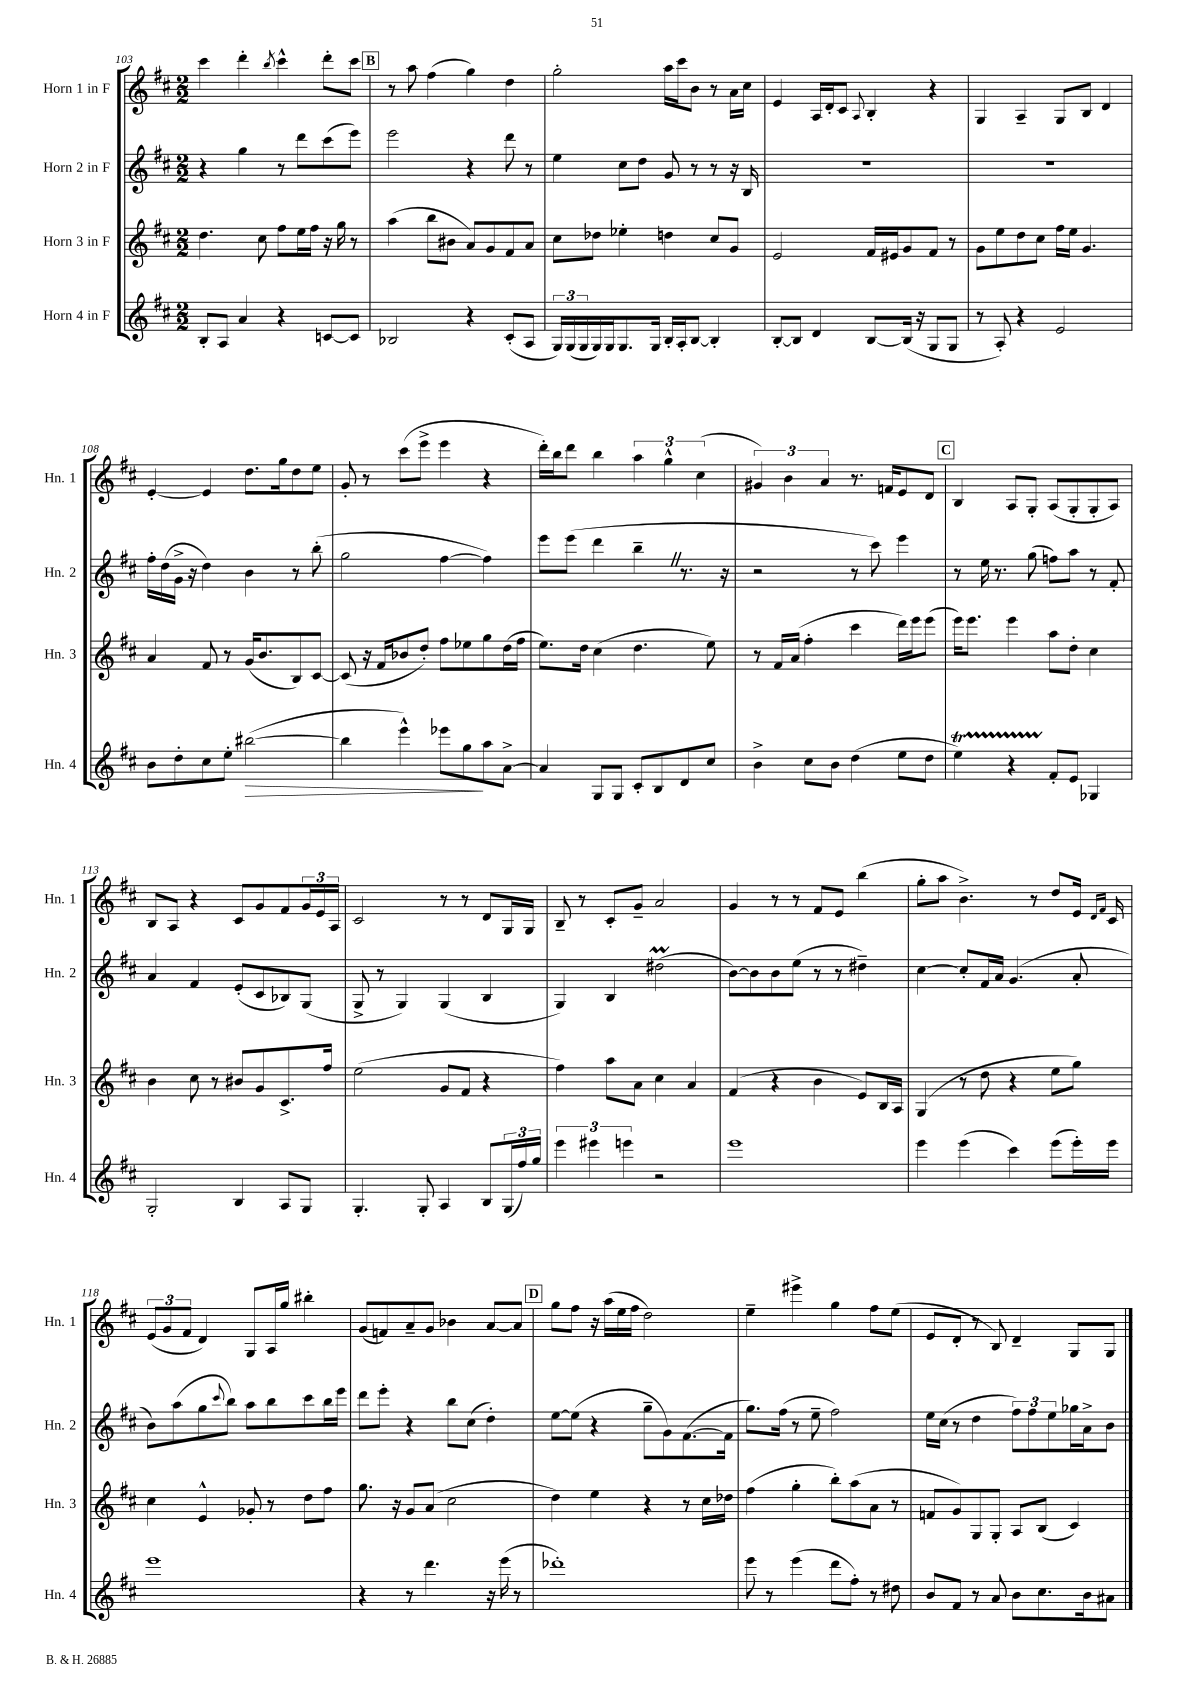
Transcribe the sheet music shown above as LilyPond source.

<<
\new StaffGroup <<
\new Staff = "s0" \with { instrumentName = "Horn 1 in F" shortInstrumentName = "Hn. 1" } {
    \clef treble \key d \major \numericTimeSignature \time 2/2
    cis'''4 d'''4-. \acciaccatura { b''8 } cis'''4-^ d'''8-. cis'''8 |
    \mark \markup { \box "B" } r8 a''8 fis''4( g''4) d''4 |
    g''2-. a''16 cis'''16 b'8 r8 a'16 cis''16 |
    e'4 a16 d'16-. cis'8 \appoggiatura { a8 } b4-. r4 |
    g4 a4-- g8 b8 d'4 |
    e'4~-. e'4 d''8. g''16 d''8 e''8 |
    g'8-. r8 cis'''8( e'''8-> e'''4 r4 |
    d'''16-.) b''16 d'''8 b''4 \tuplet 3/2 { a''4 g''4-^ cis''4( } |
    \tuplet 3/2 { gis'4) b'4 a'4 } r8. f'16 e'8 d'8 |
    \mark \markup { \box "C" } b4 a8 g8-. a8( g8-. g8-. a8) |
    b8 a8 r4 cis'8 g'8 fis'8 \tuplet 3/2 { g'16 e'16 a16 } |
    cis'2 r8 r8 d'8 g16 g16 |
    b8-- r8 cis'8-. g'8-- a'2 |
    g'4 r8 r8 fis'8 e'8 b''4( |
    g''8-. a''8 b'4.->) r8 d''8 e'16 \grace { d'16 fis'16 } cis'16 |
    \tuplet 3/2 { e'8( g'8 fis'8 } d'4) g8 a16 g''16 bis''4-. |
    g'8( f'8) a'8-- g'8 bes'4 a'8~ a'8 |
    \mark \markup { \box "D" } g''8 fis''8 r16 a''16( e''16 fis''16 d''2) |
    e''4-- eis'''4-> g''4 fis''8 e''8( |
    e'8 d'8-. r8 b8) d'4-- g8 g8 \bar "|." |
}
\new Staff = "s1" \with { instrumentName = "Horn 2 in F" shortInstrumentName = "Hn. 2" } {
    \clef treble \key d \major \numericTimeSignature \time 2/2
    r4 g''4 r8 d'''8 cis'''8( e'''8) |
    \mark \markup { \box "B" } e'''2 r4 d'''8 r8 |
    e''4 cis''8 d''8 g'8 r8 r8 r16 b16 |
    R1 |
    R1 |
    fis''16-. d''16( g'16-> r16 d''4) b'4 r8 b''8-.( |
    g''2 fis''4~ fis''4) |
    e'''8 e'''8( d'''4 b''4-- \once \override BreathingSign.text = \markup { \musicglyph "scripts.caesura.straight" } \breathe r8. r16 |
    r2 r8 cis'''8) e'''4 |
    \mark \markup { \box "C" } r8 e''16 r8. g''8( f''8) a''8 r8 fis'8-. |
    a'4 fis'4 e'8-.( cis'8 bes8) g8( |
    g8-> r8 g4) g4( b4 |
    g4) b4 dis''2\prall( |
    b'8~) b'8 b'8 e''8( r8 r8 dis''4--) |
    cis''4~ cis''8-. fis'16 a'16 g'4.( a'8-. |
    b'8) a''8( g''8 \appoggiatura { cis'''8 } b''8) a''8 b''8 cis'''8 b''16 e'''16 |
    d'''8 e'''8-. r4 b''8 cis''8( d''4-.) |
    \mark \markup { \box "D" } e''8~ e''8( r4 g''8-- g'8) fis'8.~( fis'16 |
    g''8.) fis''16( r8 e''8-- fis''2) |
    e''16 cis''16( r8 d''4 \tuplet 3/2 { fis''8) fis''8 e''8 } ges''16 a'16-> b'8 \bar "|." |
}
\new Staff = "s2" \with { instrumentName = "Horn 3 in F" shortInstrumentName = "Hn. 3" } {
    \clef treble \key d \major \numericTimeSignature \time 2/2
    d''4. cis''8 fis''8 e''16 fis''16 r16 g''16 r8 |
    \mark \markup { \box "B" } a''4( b''8 bis'8 a'8) g'8 fis'8 a'8 |
    cis''8 des''8 ees''4-. d''4 cis''8 g'8 |
    e'2 fis'16 eis'16 g'8 fis'8 r8 |
    g'8 e''8 d''8 cis''8 fis''16 e''16 g'4. |
    a'4 fis'8 r8 g'16( b'8. b8) cis'8~ |
    cis'8( r16 fis'16 bes'8 d''8-.) fis''8 ees''8 g''8 d''16( fis''16 |
    e''8.) d''16 cis''4( d''4. e''8) |
    r8 fis'16 a'16( fis''4-. cis'''4 d'''16) e'''16 e'''8( |
    \mark \markup { \box "C" } e'''16) e'''8. e'''4 a''8 d''8-. cis''4 |
    b'4 cis''8 r8 bis'8 g'8 cis'8.-> fis''16 |
    e''2( g'8 fis'8 r4 |
    fis''4) a''8 a'8 cis''4 a'4 |
    fis'4( r4 b'4 e'8) b16 a16 |
    g4( r8 d''8 r4 e''8 g''8) |
    cis''4 e'4-^ ges'8-. r8 d''8 fis''8 |
    g''8. r16 g'8 a'8( cis''2 |
    \mark \markup { \box "D" } d''4) e''4 r4 r8 cis''16 des''16 |
    fis''4( g''4-. b''8-.) a''8( a'8 r8 |
    f'8 g'8) g8 g8-. a8 b8( cis'4) \bar "|." |
}
\new Staff = "s3" \with { instrumentName = "Horn 4 in F" shortInstrumentName = "Hn. 4" } {
    \clef treble \key d \major \numericTimeSignature \time 2/2
    b8-. a8 a'4 r4 c'8~ c'8 |
    \mark \markup { \box "B" } bes2 r4 cis'8-.( a8 |
    \tuplet 3/2 { g16) g16( g16 } g16) g16 g8. g16 b16-. a16-. b8~ b4-. |
    b8~-. b8 d'4 b8~ b16( r16 g8 g8 |
    r8 a8-.) r4 e'2 |
    b'8 d''8-. cis''8 e''8-. bis''2~\>( |
    bis''4 e'''4-^) ees'''8 g''8\! a''8 a'8~-> |
    a'4 g8 g8 cis'8-. b8 d'8 cis''8 |
    b'4-> cis''8 b'8 d''4( e''8 d''8 |
    \mark \markup { \box "C" } e''4\startTrillSpan) r4 fis'8-.\stopTrillSpan e'8 ges4 |
    g2-. b4 a8 g8 |
    g4.-. g8-. a4 b8 \tuplet 3/2 { g16( fis''16) g''16 } |
    \tuplet 3/2 { e'''4 eis'''4 e'''4 } r2 |
    e'''1 |
    e'''4 e'''4( cis'''4) e'''8( e'''16-.) e'''16 |
    e'''1 |
    r4 r8 d'''4. r16 e'''16( r8 |
    \mark \markup { \box "D" } des'''1-.) |
    e'''8 r8 e'''4( d'''8 fis''8-.) r8 dis''8 |
    b'8 fis'8 r8 a'8 b'8 cis''8. b'16 ais'8 \bar "|." |
}
>>
>>
\layout { \context { \Score currentBarNumber = #103 } }
